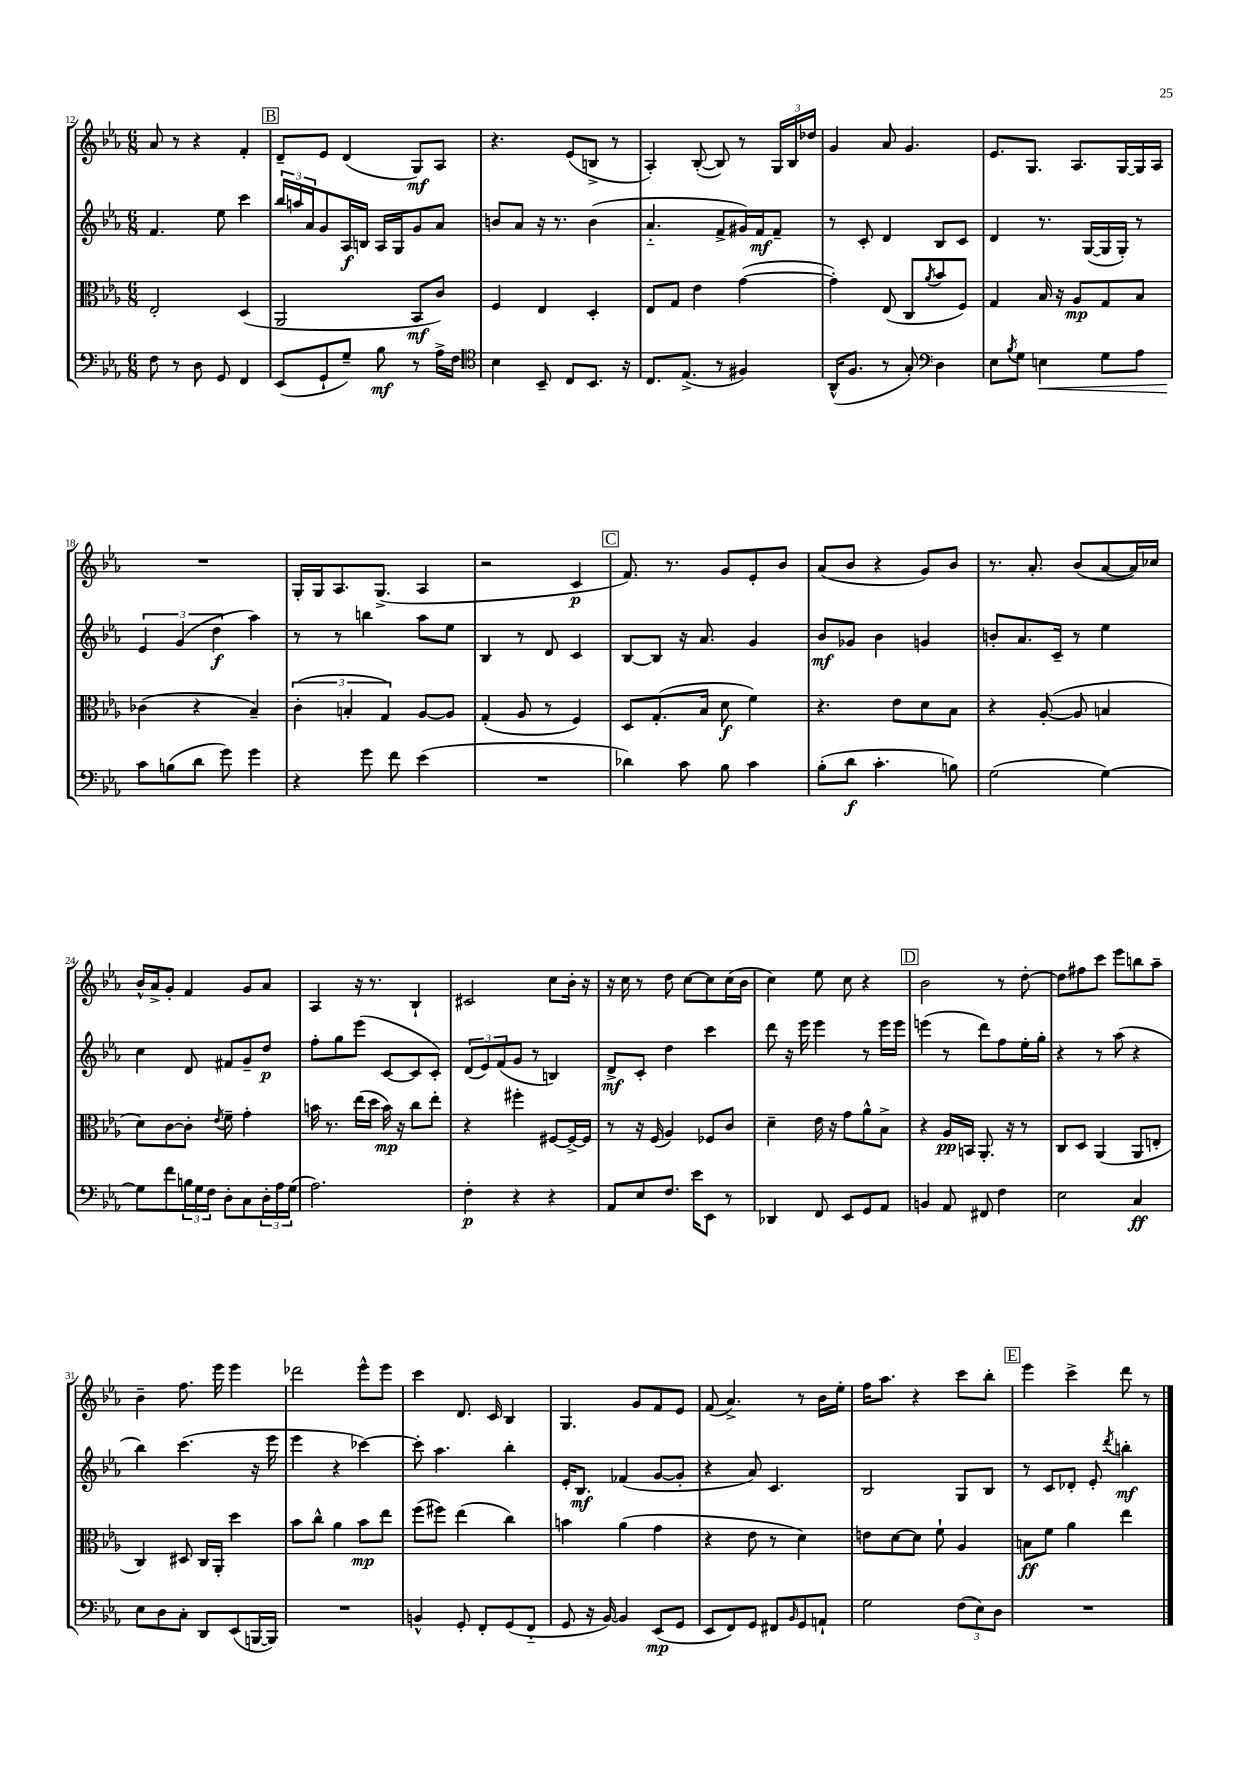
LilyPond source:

<<
\new StaffGroup <<
\new Staff = "s0" {
    \clef treble \key ees \major \numericTimeSignature \time 6/8
    aes'8 r8 r4 f'4-. |
    \mark \markup { \box "B" } d'8-- ees'8 d'4( g8\mf) aes8 |
    r4. ees'8( b8-> r8 |
    aes4-.) bes8~-.( bes8) r8 \tuplet 3/2 { g16 bes16 des''16 } |
    g'4 aes'8 g'4. |
    ees'8. g8. aes8. g16~ g16 aes16 |
    R2. |
    g16-. g16 aes8. g8.->( aes4 |
    r2 c'4\p |
    \mark \markup { \box "C" } f'8.) r8. g'8 ees'8-. bes'8 |
    aes'8( bes'8 r4 g'8) bes'8 |
    r8. aes'8.-. bes'8( aes'8~ aes'16) ces''16 |
    bes'16-^ aes'16-> g'8-. f'4 g'8 aes'8 |
    aes4 r16 r8. bes4-! |
    cis'2 c''8 bes'16-. r16 |
    r16 c''16 r8 d''8 c''8~ c''8 c''16( bes'16 |
    c''4) ees''8 c''8 r4 |
    \mark \markup { \box "D" } bes'2 r8 d''8~-. |
    d''8 fis''8 c'''8 ees'''8 b''8 aes''8-- |
    bes'4-- f''8. ees'''16 ees'''4 |
    des'''2 ees'''8-^ ees'''8 |
    c'''4 d'8. c'16 bes4 |
    g4. g'8 f'8 ees'8 |
    f'8( aes'4.->) r8 bes'16 ees''16-. |
    f''16 aes''8. r4 c'''8 bes''8-. |
    \mark \markup { \box "E" } ees'''4 c'''4-> d'''8 r8 \bar "|." |
}
\new Staff = "s1" {
    \clef treble \key ees \major \numericTimeSignature \time 6/8
    f'4. ees''8 c'''4 |
    \mark \markup { \box "B" } \tuplet 3/2 { bes''16 a''16 aes'16 } g'8 aes16\f b16 aes16 g16 g'8 aes'8 |
    b'8 aes'8 r16 r8. b'4( |
    aes'4.-_ f'8-> gis'16) f'16\mf f'8-- |
    r8 c'8-. d'4 bes8 c'8 |
    d'4 r8. g16~( g16 g16-.) r8 |
    \tuplet 3/2 { ees'4 g'4( d''4\f } aes''4) |
    r8 r8 b''4 aes''8 ees''8 |
    bes4 r8 d'8 c'4 |
    \mark \markup { \box "C" } bes8~ bes8 r16 aes'8. g'4 |
    bes'8\mf ges'8 bes'4 g'4 |
    b'8-. aes'8. c'16-- r8 ees''4 |
    c''4 d'8 fis'8 g'8-- d''8\p |
    f''8-. g''8 ees'''8( c'8~ c'8 c'8-.) |
    \tuplet 3/2 { d'8( ees'8) f'8( } g'8 r8 b4) |
    d'8->\mf c'8-. d''4 c'''4 |
    d'''8 r16 ees'''16 ees'''4 r8 ees'''16 ees'''16 |
    \mark \markup { \box "D" } e'''4( r8 d'''8) f''8 ees''16-. g''16-. |
    r4 r8 aes''8( r4 |
    bes''4) c'''4.( r16 ees'''16 |
    ees'''4 r4 ces'''4~) |
    ces'''8-. aes''4. bes''4-. |
    ees'16-. bes8.\mf fes'4( g'8~ g'8-. |
    r4 aes'8) c'4. |
    bes2 g8 bes8 |
    \mark \markup { \box "E" } r8 c'8 des'8-. ees'8-. \acciaccatura { d'''8 } b''4-.\mf \bar "|." |
}
\new Staff = "s2" {
    \clef alto \key ees \major \numericTimeSignature \time 6/8
    ees2-. d4( |
    \mark \markup { \box "B" } aes,2 bes,8\mf c'8) |
    f4 ees4 d4-. |
    ees8 g8 ees'4 g'4~( |
    g'4-.) ees8( c8 \acciaccatura { aes'8 } bes'8 f8) |
    g4 bes16 r16 aes8\mp g8 bes8 |
    ces'4( r4 bes4--) |
    \tuplet 3/2 { c'4-.( b4-. g4) } aes8~ aes8 |
    g4-.( aes8 r8 f4) |
    \mark \markup { \box "C" } d8 g8.-.( bes16 d'8\f f'4) |
    r4. ees'8 d'8 bes8 |
    r4 aes8~-.( aes8 b4 |
    d'8) c'8~ c'8-. \acciaccatura { ees'8 } f'8-- g'4-. |
    b'16 r8. ees''16( d''16 b'16\mp) r16 c''8 ees''8-. |
    r4 fis''4-. fis8~ fis16~-> fis16 |
    r8 r16 f16( aes4) fes8 c'8 |
    d'4-- ees'16 r16 g'8 aes'8-^ bes8-> |
    \mark \markup { \box "D" } r4 aes16\pp b,16 aes,8.-. r16 r8 |
    c8 d8 aes,4( aes,8 e8-. |
    c4) dis8 c16 aes,16-. d''4 |
    bes'8 c''8-^ aes'4 bes'8\mp ees''8 |
    f''8( fis''8) ees''4( c''4) |
    b'4 aes'4( g'4 |
    r4 ees'8 r8 d'4) |
    e'8 d'8~ d'8 f'8-! aes4 |
    \mark \markup { \box "E" } b8\ff f'8 aes'4 ees''4 \bar "|." |
}
\new Staff = "s3" {
    \clef bass \key ees \major \numericTimeSignature \time 6/8
    f8 r8 d8 g,8 f,4 |
    \mark \markup { \box "B" } ees,8( g,8-! g8--) bes8\mf r8 aes16-> f16 |
    \clef tenor bes4 bes,8-- c8 bes,8. r16 |
    c8. ees8.->( r8 fis4) |
    aes,16-^( f8. r8 g8-.) \clef bass d4 |
    ees8 \acciaccatura { bes8 } g8 e4\< g8 aes8 |
    c'8\! b8( d'8 g'8) g'4 |
    r4 g'8 f'8 ees'4( |
    R2. |
    \mark \markup { \box "C" } des'4) c'8 bes8 c'4 |
    bes8-.( d'8\f c'4.-. b8) |
    g2( g4~) |
    g8 f'8 \tuplet 3/2 { b16 g16 f16 } d8-. c8 \tuplet 3/2 { d16-. aes16 g16( } |
    aes2.) |
    f4-.\p r4 r4 |
    aes,8 ees8 f8. ees'16 ees,8 r8 |
    des,4 f,8 ees,8 g,8 aes,8 |
    \mark \markup { \box "D" } b,4 aes,8 fis,8 f4 |
    ees2 c4\ff |
    ees8 d8 c8-. d,8 ees,8( b,,16~ b,,16) |
    R2. |
    b,4-^ g,8-. f,8-. g,8( f,8-_ |
    g,8 r16 bes,16~) bes,4 ees,8\mp( g,8 |
    ees,8 f,8) g,8 fis,8 \grace { bes,16 } g,8 a,8-! |
    g2 \tuplet 3/2 { f8( ees8) d8 } |
    \mark \markup { \box "E" } R2. \bar "|." |
}
>>
>>
\layout { \context { \Score currentBarNumber = #12 } }
